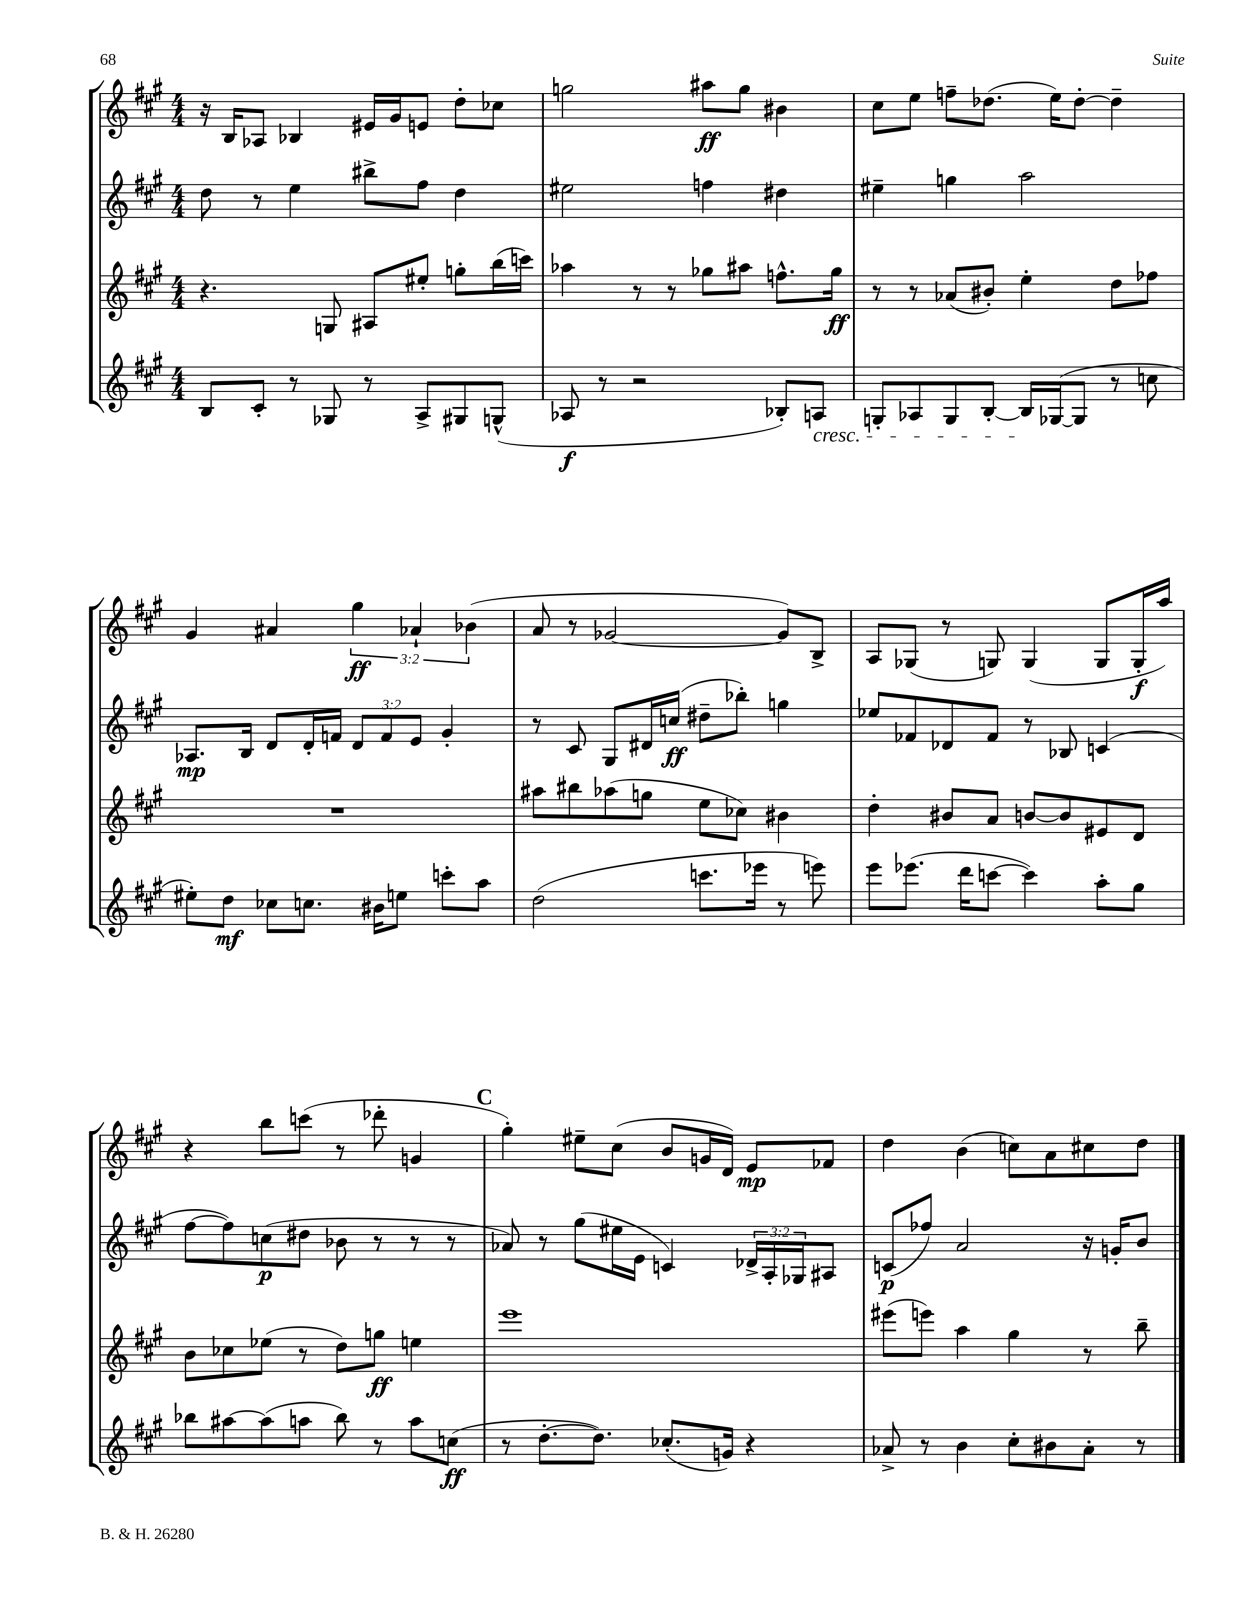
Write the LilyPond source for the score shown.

<<
\new StaffGroup <<
\new Staff = "s0" {
    \clef treble \key a \major \numericTimeSignature \time 4/4 \override Staff.TupletNumber.text = #tuplet-number::calc-fraction-text
    r16 b16 aes8 bes4 eis'16 gis'16 e'8 d''8-. ces''8 |
    g''2 ais''8\ff g''8 bis'4 |
    cis''8 e''8 f''8-- des''8.( e''16) des''8~-. des''4-- |
    gis'4 ais'4 \tuplet 3/2 { gis''4\ff aes'4-! bes'4( } |
    a'8 r8 ges'2~ ges'8) b8-> |
    a8 ges8( r8 g8) g4( g8 g16-.\f a''16) |
    r4 b''8 c'''8( r8 des'''8-. g'4 |
    \mark \markup { \bold "C" } gis''4-.) eis''8-- cis''8( b'8 g'16 d'16) e'8\mp fes'8 |
    d''4 b'4( c''8) a'8 cis''8 d''8 \bar "|." |
}
\new Staff = "s1" {
    \clef treble \key a \major \numericTimeSignature \time 4/4 \override Staff.TupletNumber.text = #tuplet-number::calc-fraction-text
    d''8 r8 e''4 bis''8-> fis''8 d''4 |
    eis''2 f''4 dis''4 |
    eis''4-- g''4 a''2 |
    aes8.\mp b16 d'8 d'16-. f'16 \tuplet 3/2 { d'8 f'8 e'8 } gis'4-. |
    r8 cis'8 gis8 dis'16 c''16\ff( dis''8-- bes''8-.) g''4 |
    ees''8 fes'8 des'8 fes'8 r8 bes8 c'4( |
    fis''8~ fis''8) c''8\p( dis''8 bes'8 r8 r8 r8 |
    \mark \markup { \bold "C" } aes'8) r8 gis''8( eis''16 e'16 c'4) \tuplet 3/2 { des'16-> a16-. ges16 } ais8 |
    c'8\p( fes''8) a'2 r16 g'16-. b'8 \bar "|." |
}
\new Staff = "s2" {
    \clef treble \key a \major \numericTimeSignature \time 4/4
    r4. g8 ais8 eis''8-. g''8-. b''16( c'''16) |
    aes''4 r8 r8 ges''8 ais''8 f''8.-^ ges''16\ff |
    r8 r8 aes'8( bis'8-.) e''4-. d''8 fes''8 |
    R1 |
    ais''8 bis''8 aes''8( g''8 e''8 ces''8) bis'4 |
    d''4-. bis'8 a'8 b'8~ b'8 eis'8 d'8 |
    b'8 ces''8 ees''8( r8 d''8) g''8\ff e''4 |
    \mark \markup { \bold "C" } e'''1 |
    eis'''8( e'''8) a''4 gis''4 r8 b''8-- \bar "|." |
}
\new Staff = "s3" {
    \clef treble \key a \major \numericTimeSignature \time 4/4
    b8 cis'8-. r8 ges8 r8 a8-> gis8 g8-^( |
    aes8\f r8 r2 bes8-.) a8\cresc |
    g8-. aes8 g8 b8~-. b16\! ges16~( ges8 r8 c''8 |
    eis''8-.) d''8\mf ces''8 c''8. bis'16 e''8 c'''8-. a''8 |
    d''2( c'''8. ees'''16 r8 e'''8) |
    e'''8 ees'''8.( d'''16 c'''8~ c'''4) a''8-. gis''8 |
    bes''8 ais''8~ ais''8( a''8 bes''8) r8 a''8 c''8\ff( |
    \mark \markup { \bold "C" } r8 d''8.~-. d''8.) ces''8.-.( g'16) r4 |
    aes'8-> r8 b'4 cis''8-. bis'8 aes'8-. r8 \bar "|." |
}
>>
>>
\layout { \context { \Score \remove "Bar_number_engraver" } }
